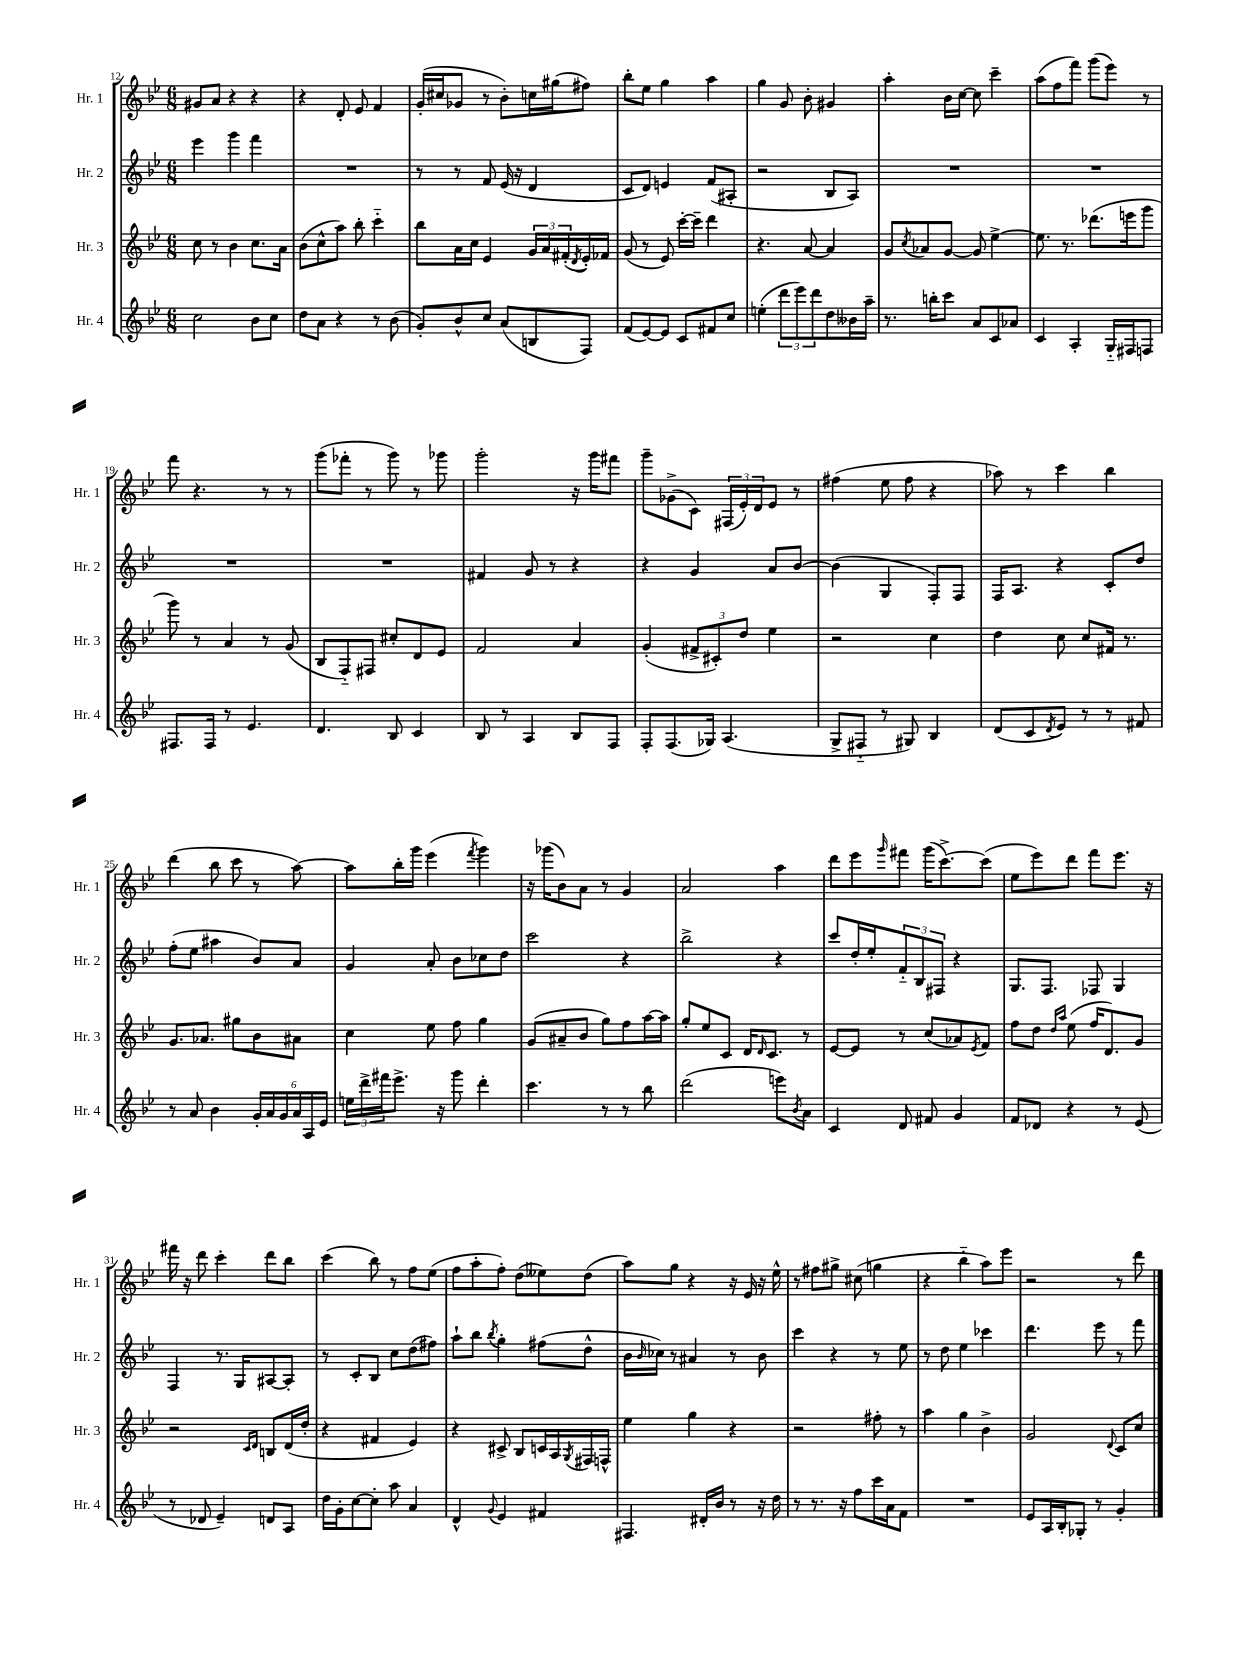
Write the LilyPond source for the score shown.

<<
\new StaffGroup <<
\new Staff = "s0" \with { instrumentName = "Hr. 1" shortInstrumentName = "Hr. 1" } {
    \clef treble \key bes \major \numericTimeSignature \time 6/8
    gis'8 a'8 r4 r4 |
    r4 d'8-. ees'8 f'4 |
    g'16-.( cis''16 ges'8 r8 bes'8-.) c''16 gis''16( fis''8) |
    bes''8-. ees''8 g''4 a''4 |
    g''4 g'8 bes'8-. gis'4 |
    a''4-. bes'16 c''16~ c''8 c'''4-- |
    a''8( f''8 f'''8) g'''8( ees'''8) r8 |
    f'''8 r4. r8 r8 |
    g'''8( fes'''8-. r8 g'''8) r8 ges'''8 |
    g'''2-. r16 g'''16 fis'''8 |
    g'''8-- ges'8->( c'8) \tuplet 3/2 { fis16( ees'16-.) d'16 } ees'8 r8 |
    fis''4( ees''8 fis''8 r4 |
    aes''8) r8 c'''4 bes''4 |
    d'''4( bes''8 c'''8 r8 a''8~) |
    a''8 bes''16-. g'''16 ees'''4( \acciaccatura { f'''8 } g'''4) |
    r16 ges'''16( bes'8) a'8 r8 g'4 |
    a'2 a''4 |
    d'''8 ees'''8 \grace { g'''16 } fis'''8 g'''16( c'''8.~->) c'''8( |
    ees''8 ees'''8) d'''8 f'''8 ees'''8. r16 |
    fis'''16 r16 d'''8 c'''4-. d'''8 bes''8 |
    c'''4( bes''8) r8 f''8 ees''8( |
    f''8 a''8-. f''8-.) d''8( eeses''8) d''8( |
    a''8) g''8 r4 r16 ees'16 r16 ees''16-^ |
    r8 fis''8 gis''8-> cis''8( g''4 |
    r4 bes''4-_ a''8) ees'''8 |
    r2 r8 d'''8 \bar "|." |
}
\new Staff = "s1" \with { instrumentName = "Hr. 2" shortInstrumentName = "Hr. 2" } {
    \clef treble \key bes \major \numericTimeSignature \time 6/8
    ees'''4 g'''4 f'''4 |
    R2. |
    r8 r8 f'8 ees'16( r16 d'4 |
    c'8 d'8) e'4 f'8( ais8-. |
    r2 bes8 a8) |
    R2. |
    R2. |
    R2. |
    R2. |
    fis'4 g'8 r8 r4 |
    r4 g'4 a'8 bes'8~ |
    bes'4( g4 f8-.) f8 |
    f16 a8. r4 c'8-. d''8 |
    f''8-.( ees''8 ais''4 bes'8) a'8 |
    g'4 a'8-. bes'8 ces''8 d''8 |
    c'''2 r4 |
    bes''2-> r4 |
    c'''8 d''16-. ees''16-. \tuplet 3/2 { f'8-_ bes8 fis8 } r4 |
    g8. f8. fes8 g4 |
    f4 r8. g16 ais8~ ais8-. |
    r8 c'8-. bes8 c''8 d''8( fis''8) |
    a''8-! bes''8 \acciaccatura { bes''8 } g''4-. fis''8( d''8-^ |
    bes'16 \grace { bes'16 } ces''16) r8 ais'4 r8 bes'8 |
    c'''4 r4 r8 ees''8 |
    r8 d''8 ees''4 ces'''4 |
    d'''4. ees'''8 r8 f'''8 \bar "|." |
}
\new Staff = "s2" \with { instrumentName = "Hr. 3" shortInstrumentName = "Hr. 3" } {
    \clef treble \key bes \major \numericTimeSignature \time 6/8
    c''8 r8 bes'4 c''8. a'16 |
    bes'8( c''8-^ a''8) bes''8-. c'''4-_ |
    bes''8 a'16 c''16 ees'4 \tuplet 3/2 { g'16 a'16 fis'16-.( } \acciaccatura { d'8 } ees'16-.) fes'16 |
    g'8( r8 ees'8) c'''16~-. c'''16-- d'''4 |
    r4. a'8~ a'4 |
    g'8 \acciaccatura { c''8 } aes'8 g'8~ g'8 ees''4~-> |
    ees''8. r8. des'''8.( e'''16 g'''8 |
    g'''8) r8 a'4 r8 g'8( |
    bes8 f8-_) fis8 cis''8-. d'8 ees'8 |
    f'2 a'4 |
    g'4-.( \tuplet 3/2 { fis'8-> cis'8-.) d''8 } ees''4 |
    r2 c''4 |
    d''4 c''8 c''8 fis'16 r8. |
    g'8. aes'8. gis''8 bes'8 ais'8 |
    c''4 ees''8 f''8 g''4 |
    g'8( ais'8-- bes'8 g''8) f''8 a''16~ a''16 |
    g''8-. ees''8 c'8 d'16 \grace { d'16 } c'8. r8 |
    ees'8~ ees'8 r8 c''8( aes'8) \acciaccatura { ees'8 } f'8 |
    f''8 d''8 \grace { d''16 a''16 } ees''8( f''16 d'8.) g'8 |
    r2 \grace { c'16 d'16 } b8 d'16( d''16-. |
    r4 fis'4 ees'4) |
    r4 cis'8-> bes8 c'16 a16 \acciaccatura { g8 } fis16 f16-^ |
    ees''4 g''4 r4 |
    r2 fis''8-. r8 |
    a''4 g''4 bes'4-> |
    g'2 \appoggiatura { d'8 } c'8 c''8 \bar "|." |
}
\new Staff = "s3" \with { instrumentName = "Hr. 4" shortInstrumentName = "Hr. 4" } {
    \clef treble \key bes \major \numericTimeSignature \time 6/8
    c''2 bes'8 c''8 |
    d''8 a'8 r4 r8 bes'8( |
    g'8-.) bes'8-^ c''8 a'8( b8 f8) |
    f'8( ees'8~) ees'8 c'8 fis'8 c''8 |
    e''4-.( \tuplet 3/2 { d'''8 ees'''8) d'''8 } d''8 beses'16 a''16-- |
    r8. b''16-. c'''8 a'8 c'8 aes'8 |
    c'4 a4-. g16-_ fis16 f8 |
    fis8. fis16 r8 ees'4. |
    d'4. bes8 c'4 |
    bes8 r8 a4 bes8 f8 |
    f8-. f8.( ges16) a4.( |
    g8-> fis8-_ r8 gis8) bes4 |
    d'8( c'8 \acciaccatura { d'8 } ees'8) r8 r8 fis'8 |
    r8 a'8 bes'4 \tuplet 6/4 { g'16-. a'16 g'16 a'16 a16 ees'16 } |
    \tuplet 3/2 { e''16 d'''16-> fis'''16 } ees'''8.-> r16 g'''8 d'''4-. |
    c'''4. r8 r8 bes''8 |
    d'''2( e'''8) \acciaccatura { bes'8 } a'8 |
    c'4 d'8 fis'8 g'4 |
    f'8 des'8 r4 r8 ees'8( |
    r8 des'8 ees'4--) d'8 a8 |
    d''16 g'16-. c''8~ c''8-. a''8 a'4 |
    d'4-^ \appoggiatura { g'8 } ees'4 fis'4 |
    fis4. dis'16-. bes'16 r8 r16 d''16 |
    r8 r8. r16 f''8 c'''16 a'16 f'8 |
    R2. |
    ees'8 a16 bes16-. ges8-. r8 g'4-. \bar "|." |
}
>>
>>
\layout { \context { \Score currentBarNumber = #12 } }
